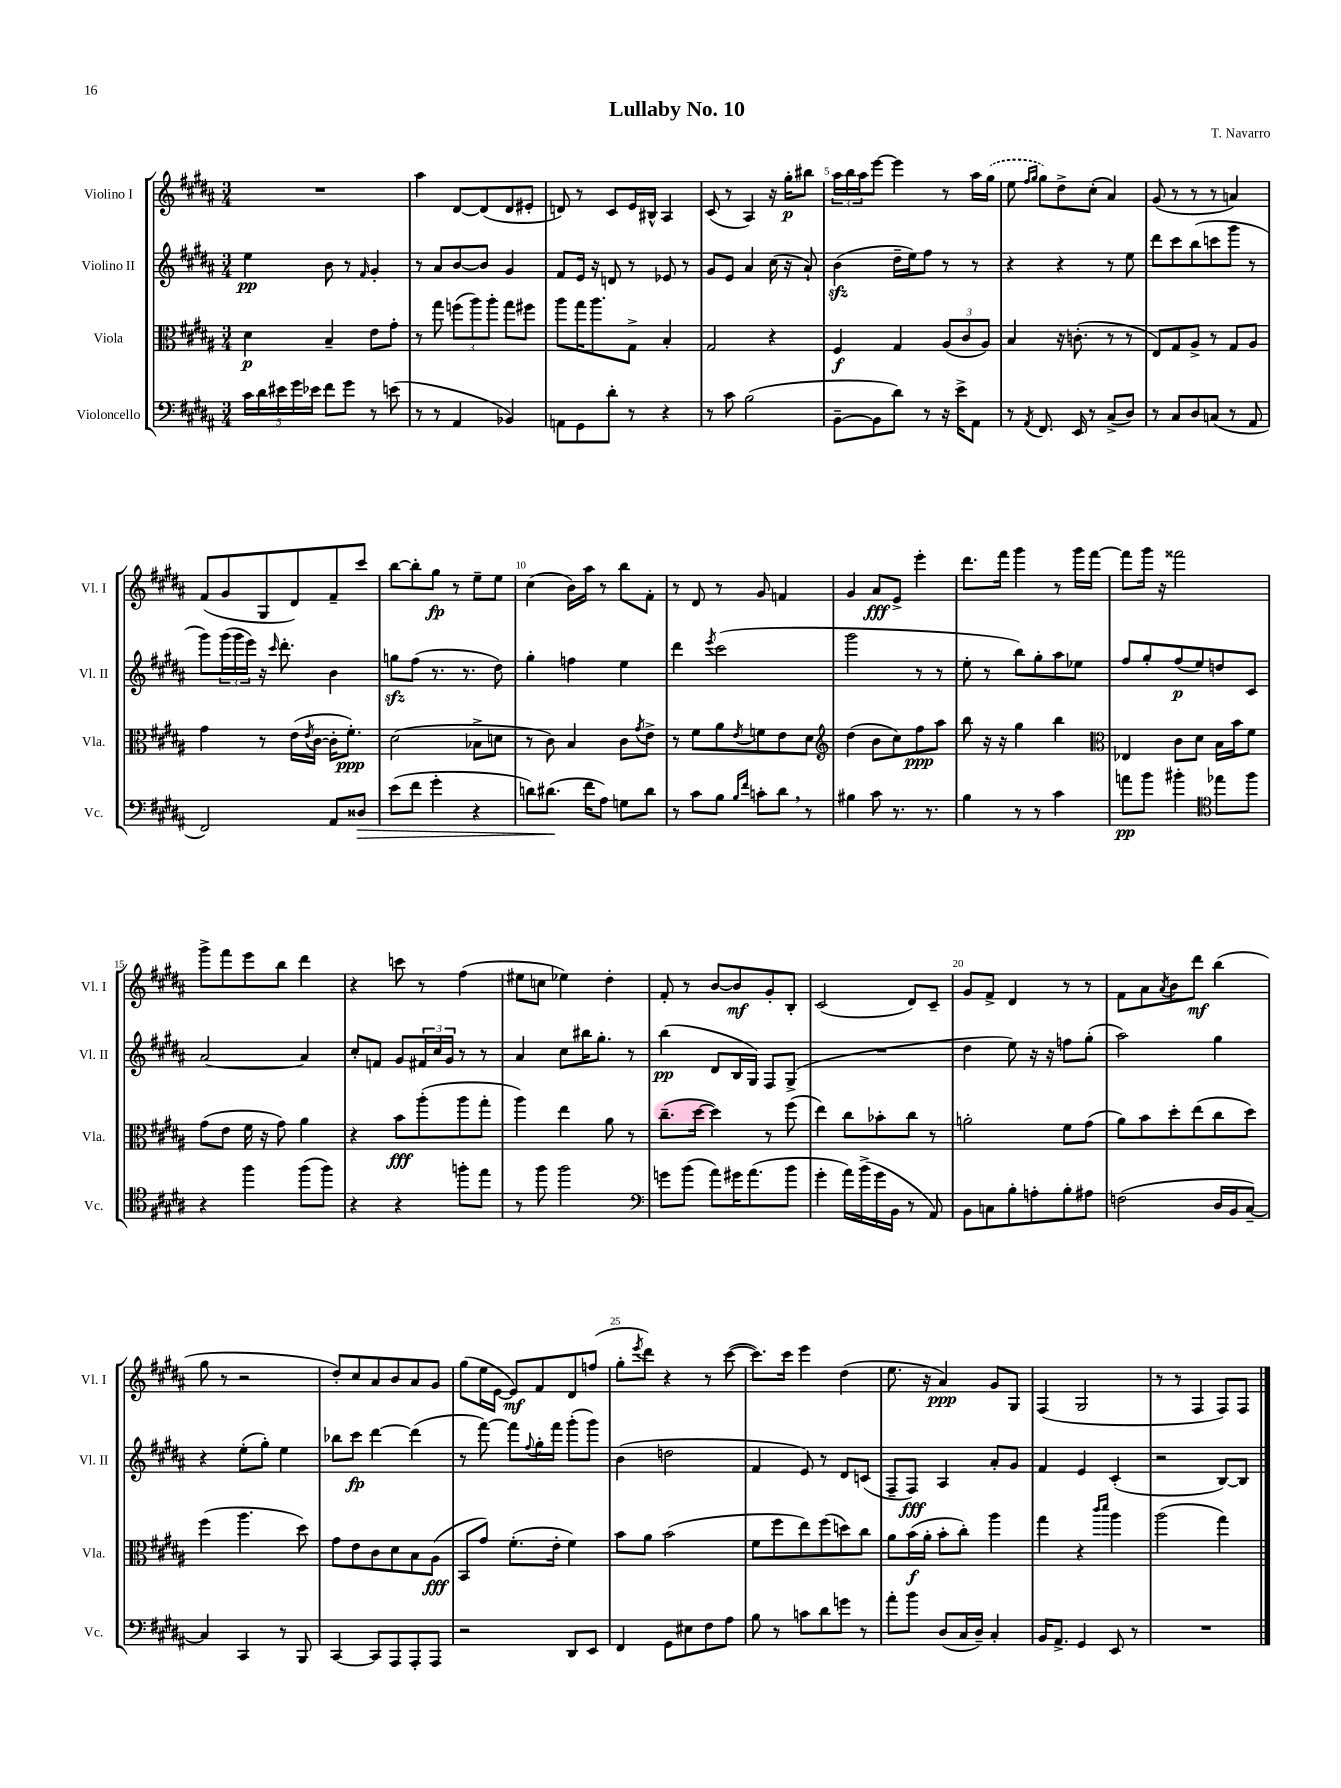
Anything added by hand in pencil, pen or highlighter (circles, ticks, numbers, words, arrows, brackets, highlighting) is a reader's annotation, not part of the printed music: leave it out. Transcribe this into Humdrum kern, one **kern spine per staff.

**kern	**kern	**kern	**kern
*staff4	*staff3	*staff2	*staff1
*clefF4	*clefC3	*clefG2	*clefG2
*k[f#c#g#d#a#]	*k[f#c#g#d#a#]	*k[f#c#g#d#a#]	*k[f#c#g#d#a#]
*M3/4	*M3/4	*M3/4	*M3/4
20c#\LL	4d#\	4ee\	2.r
20d#\	.	.	.
20e#\	.	.	.
20g#\	.	.	.
20e-\JJ	.	.	.
8f#\L	4B~/	8b\	.
8g#\J	.	8r	.
.	.	16qqf#/	.
8r	8e\L	4g#'/	.
(8e\	8g#'\J	.	.
=	=	=	=
8r	8r	8r	4aa#\
8r	8gg#\	8a#/L	.
4AA#/	(12ff\L	[8b/	[8d#/L
.	12aa#\)	.	.
.	.	8b/]J	(8d#/]
.	12aa#'\J	.	.
4BB-/)	8gg#\L	4g#/	8d#/
.	8ff#\J	.	8e#'/J
=	=	=	=
8AA\L	8aa#\L	8f#/L	8d/)
8GG#\	16gg#\K	16e/Jk	8r
.	8.aa#\	16r	.
8d#'\J	.	8d/	8c#/L
8r	8G#^\J	8r	16e/L
.	.	.	16B#^^/JJ
4r	4B'/	8e-/	4A#/
.	.	8r	.
=	=	=	=
8r	2G#/	8g#/L	(8c#/
8c#\	.	8e/J	8r
(2B\	.	4a#/	4A#/)
.	4r	(16cc#\	16r
.	.	16r	16gg#'\LK
.	.	8a#`/)	8bb#\J
=	=	=	=
[8BB~\L	4F#/	(4b\	24aa#\LL
.	.	.	24bb\
.	.	.	24aa#\J
8BB\]	.	.	[8eee\J
8d#\J)	4G#/	16dd#~\LL	4eee\]
.	.	16ee\J)	.
8r	.	8ff#\J	.
16r	(12A#/L	8r	8r
16e^\LK	.	.	.
.	12c#/	.	.
8AA#\J	.	8r	16aa#\LL
.	12A#/J)	.	.
.	.	.	(16gg#\JJ
=	=	=	=
8r	4B/	4r	8ee\
.	.	.	16qqff#/LL
8qAA#/	.	.	16qqgg#/JJ
8.FF#/	.	.	8gg#\L)
.	16r	4r	8dd#^\
16EE/	(8.c'\	.	.
8r	.	.	(8cc#'\J
(8C#^/L	8r	8r	4a#/)
8D#/J)	8r	8ee\	.
=	=	=	=
8r	8E/L)	8ddd#\L	(8g#/
8C#/L	8G#/	8ccc#\	8r
8D#/	8A#^/J	(8bb\	8r
(8C/J	8r	8ccc\	8r
8r	8G#/L	8ggg#\J	4a/)
8AA#/	8A#/J	8r	.
=	=	=	=
2FF#/)	4g#\	8ggg#\L)	(8f#/L
.	.	(24ggg#\L	8g#/
.	.	24ggg#\	.
.	.	24eee\JJ)	.
.	8r	16r	8G#/
.	.	16qqccc#/	.
.	.	8.ddd#'\	.
.	(16e\LL	.	8d#/)
.	8qe/	.	.
.	[16c#\JJ	.	.
8AA#/L	16c#'\]LK	4b\	8f#~/
.	8.f#'\J)	.	.
8D##/J	.	.	8ccc#/J
=	=	=	=
(8e\L	(2d#\	8gg\L	[8bb\L
8f#\J	.	(8ff#\J	8bb'\]
4g#'\	.	8.r	8gg#\J
.	.	.	8r
.	.	8.r	.
4r	8B-^\L	.	8ee~\L
.	8d\J	8dd#\)	8ee\J
=	=	=	=
8d\L)	8r	4gg#'\	(4cc#\
(8.d#\J	8c#\)	.	.
.	4B/	4ff\	16b\LL)
16f#\LK	.	.	16aa#\JJ
8A#\J)	.	.	8r
8G\L	8c#\L	4ee\	8bb\L
.	8qg#/	.	.
8d#\J	8e^\J	.	8f#'\J
=	=	=	=
8r	8r	4ddd#\	8r
8c#\L	8f#\L	.	8d#/
.	.	8qeee/	.
8B\J	8a#\	(2ccc#\	8r
16qqB/LL	.	.	.
16qqf#/JJ	8qe/	.	.
8c'\L	8f\	.	8g#/
8d#\J	8e\	.	4f/
8r	8d#\J	.	.
=	=	=	=
*	*clefG2	*	*
4B#\	(4dd#\	2ggg#\	4g#/
8c#\	8b\L	.	8a#/L
8.r	8cc#\)	.	8e^/J
.	8ff#\	8r	4eee'\
8.r	.	.	.
.	8aa#\J	8r	.
=	=	=	=
4B\	8bb\	8ee'\	8.ddd#\L
.	16r	8r	.
.	16r	.	16fff#\Jk
8r	4gg#\	8bb\L)	4ggg#\
8r	.	8gg#'\	.
4c#\	4bb\	8aa#\	8r
.	.	8ee-\J	16ggg#\LL
.	.	.	[16fff#\JJ
=	=	=	=
*	*clefC3	*	*
8a\L	4E-/	8ff#/L	8fff#\]L
8b\J	.	8gg#'/	16ggg#\Jk
.	.	.	16r
4b#'\	8c#\L	(8ff#/	2fff##\
.	8d#\J	8ee/)	.
*clefC4	*	*	*
8ee-\L	16B\LL	8dd/	.
.	16b\J	.	.
8ff#\J	8f#\J	8c#/J	.
=	=	=	=
4r	(8g#\L	[2a#/	8ggg#^\L
.	8e\J	.	8fff#\
4ff#\	16f#\	.	8eee\
.	16r	.	.
.	8g#\)	.	8bb\J
(8ff#\L	4a#\	4a#/]	4ddd#\
8ff#\J)	.	.	.
=	=	=	=
4r	4r	8cc#'/L	4r
.	.	8f/J	.
4r	8b\L	8g#/L	8ccc\
.	(8aa#'\	24f#/L	8r
.	.	24cc#/	.
.	.	24g#/JJ	.
8ff'\L	8aa#\	8r	(4ff#\
8ee\J	8gg#'\J	8r	.
=	=	=	=
8r	4aa#\)	4a#/	8ee#\L
8ff#\	.	.	8cc\J
2ff#\	4ee\	8cc#\L	4ee-\)
.	.	16bb#\K	.
.	.	8.gg#'\J	.
.	8a#\	.	4dd#'\
.	8r	8r	.
=	=	=	=
*clefF4	*	*	*
8g\L	(8.cc#~\L	(4bb\	8f#'/
(8b\J	.	.	8r
.	[16dd#\Jk	.	.
8a#\L)	4dd#\])	8d#/L	[8b/L
16g#\K	.	16B/L	8b/]
(8.a#\	.	16G#/JJ)	.
.	8r	8F#/L	8g#'/
8b\J	(8ff#\	(8G#^/J	8B'/J
=	=	=	=
4g#'\	4ee\)	2.r	(2c#/
16a#\LL)	8cc#\L	.	.
(16b^\	.	.	.
16g#\	8b-'\	.	.
16BB\JJ	.	.	.
8r	8cc#\J	.	8d#/L)
8AA#/)	8r	.	8c#~/J
=	=	=	=
8BB\L	2a'\	4dd#\	8g#/L
8C\	.	.	8f#^/J
8B'\	.	8ee\)	4d#/
8A'\	.	16r	.
.	.	16r	.
8B'\	8f#\L	8ff\L	8r
8A#\J	(8g#\J	(8gg#'\J	8r
=	=	=	=
(2F\	8a#\L)	2aa#\)	8f#\L
.	8b\	.	8a#\
.	.	.	8qa#/
.	8dd#'\	.	8b\
.	(8ee\	.	8ddd#\J
16D#/LL	8cc#\	4gg#\	(4bb\
16BB/J	.	.	.
[8C#~/J)	8dd#\J)	.	.
=	=	=	=
4C#/]	(4ff#\	4r	8gg#\
.	.	.	8r
4CC#/	4.aa#\	(8ee'\L	2r
.	.	8gg#'\J)	.
8r	.	4ee\	.
8BBB/	8dd#\)	.	.
=	=	=	=
[4CC#/	8g#\L	8bb-\L	8dd#'/L)
.	8e\	8ccc#\J	8cc#/
8CC#/]L	8c#\	[4ddd#\	8a#/
8AAA#/	8d#\	.	8b/
8AAA#'/	8B\	(4ddd#\]	8a#/
8AAA#/J	(8A#\J	.	8g#/J
=	=	=	=
2r	8BB/L	8r	(8gg#\L
.	8g#/J)	[8fff#\)	16ee\L
.	.	.	[16e\JJ
.	(8.f#'\L	8fff#\]L	8e/]L)
.	.	8qqff#/	.
.	.	16gg#'\L	8f#/
.	16e'\Jk	16fff#\JJ	.
8DD#/L	4f#\)	(8ggg#'\L	8d#/
8EE/J	.	8ggg#\J)	(8ff/J
=	=	=	=
4FF#/	8b\L	(4b\	8gg#'\L
.	.	.	8qeee/
.	8a#\J	.	8ddd#\J)
8GG#\L	(2b\	2dd\	4r
8E#\	.	.	.
8F#\	.	.	8r
8A#\J	.	.	([8ccc#\
=	=	=	=
8B\	8f#\L	4f#/	8.ccc#\]L)
8r	8ff#\	.	.
.	.	.	16ccc#\Jk
8c\L	8ee\)	8e/)	4eee\
8d#\	(8ff#\	8r	.
8g\J	8dd\)	8d#/L	(4dd#\
8r	8cc#\J	(8c/J	.
=	=	=	=
8a#'\L	8a#\L	8F#~/L	8.ee\
8b\J	(16b\L	8F#/J)	.
.	16a#'\JJ	.	16r
(8D#/L	8b'\L	4A#/	4a#/)
16C#/L	8cc#'\J)	.	.
16D#~/JJ)	.	.	.
4C#'/	4aa#\	8a#'/L	8g#/L
.	.	8g#/J	8G#/J
=	=	=	=
16BB/LK	4gg#\	4f#/	(4F#/
8.AA#^/J	.	.	.
4GG#/	4r	4e/	2G#/
.	16qqccc#/LL	.	.
.	16qqddd#/JJ	.	.
8EE/	4aa#\	(4c#'/	.
8r	.	.	.
=	=	=	=
2.r	(2aa#\	2r	8r
.	.	.	8r
.	.	.	4F#/
.	4gg#\)	[8B/L)	8F#/L)
.	.	8B/]J	8F#/J
==	==	==	==
*-	*-	*-	*-
